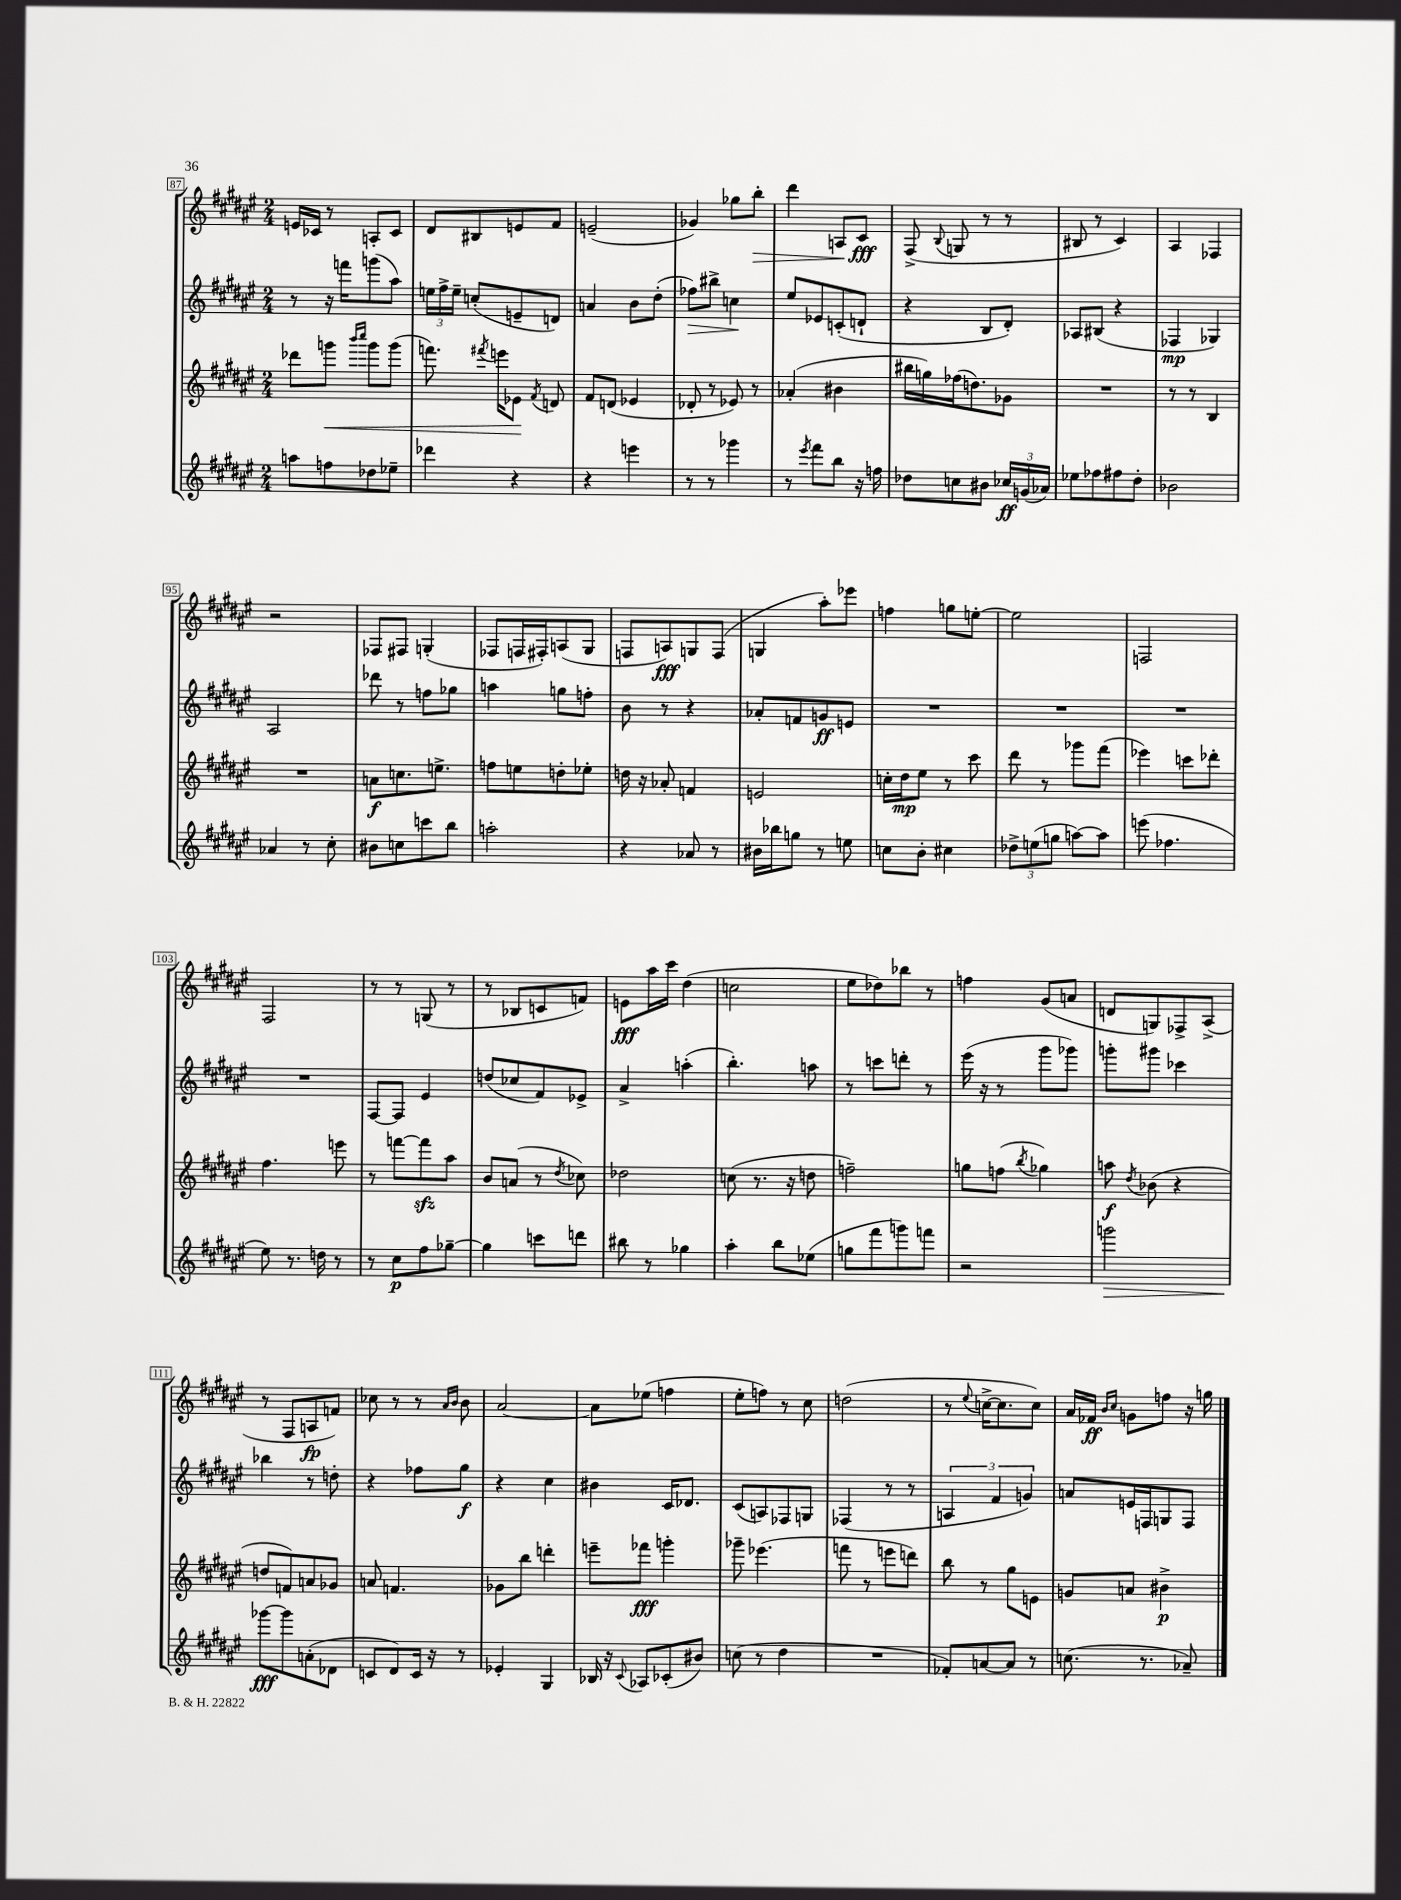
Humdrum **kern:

**kern	**kern	**kern	**kern
*staff4	*staff3	*staff2	*staff1
*clefG2	*clefG2	*clefG2	*clefG2
*k[f#c#g#d#a#e#]	*k[f#c#g#d#a#e#]	*k[f#c#g#d#a#e#]	*k[f#c#g#d#a#e#]
*M2/4	*M2/4	*M2/4	*M2/4
8aa	8ddd-	8r	16e
.	.	.	16c-
8ff	8ggg	16r	8r
.	.	16fff	.
.	16qqbbb	.	.
.	16qqcccc#	.	.
8dd-	8ggg	(8ggg	8A'
8ee-~	(8ggg	8aa#)	8c-
=	=	=	=
4ddd-	8.fff)	24ee	8d#
.	.	24ff#^	.
.	.	24ee~	.
.	.	(8cc'	8B#
.	8qfff#	.	.
.	16eee	.	.
4r	8e-	8e~	8e
.	8qf#	.	.
.	8d	8d)	8f#
=	=	=	=
4r	8f#	4a	(2e~
.	(8d	.	.
4eee	4e-	8b	.
.	.	(8dd#'	.
=	=	=	=
8r	8d-'	8ff-)	4g-)
8r	8r	8bb#^	.
4ggg-	8e-)	4cc	8gg-
.	8r	.	8bb'
=	=	=	=
8r	(4a-'	8ee#	4ddd#
8qeee#	.	.	.
8fff#	.	8e-	.
8bb	4b#	(8c'	8A
16r	.	8d`	8c#
16ff	.	.	.
=	=	=	=
8dd-	16bb#	4r	(8F#^
.	16gg)	.	.
.	.	.	8qqB
8cc	(16ff-	.	8G
.	8.dd)	.	.
8b#	.	8B	8r
24cc-	8g-	8d#')	8r
(24g	.	.	.
24a-)	.	.	.
=	=	=	=
8ee-	2r	8A-	8B#
8ff-	.	(8B#	8r
8ff#	.	4r	4c#)
8dd#'	.	.	.
=	=	=	=
2b-	8r	4F-	4A#
.	8r	.	.
.	4B	4G-)	4F-
=	=	=	=
4a-	2r	2A#	2r
8r	.	.	.
8cc#'	.	.	.
=	=	=	=
8b#	8a	8ddd-	8F-
8cc	8.cc	8r	8F#
8ccc	.	8ff	(4G'
.	8.ee^	.	.
8bb	.	8gg-	.
=	=	=	=
2aa'	8ff	4aa	8F-
.	8ee	.	16F
.	.	.	16F#')
.	8dd'	8gg	(8A
.	8ee-'	8ff'	8G#
=	=	=	=
4r	16dd	8b	8F
.	16r	.	.
.	8a-'	8r	8A)
8a-	4f	4r	8G
8r	.	.	(8F
=	=	=	=
16b#	2e	8a-'	4G
16bb-	.	.	.
8gg	.	8f	.
8r	.	8g	8aa#')
8ee	.	8e	8eee-
=	=	=	=
8cc	16cc'	2r	4ff
.	16dd#	.	.
8b'	8ee#	.	.
4cc#	8r	.	8gg
.	8ccc#	.	[8ee'
=	=	=	=
12dd-^	8ddd#	2r	2ee]
(12ee	.	.	.
.	8r	.	.
12gg	.	.	.
[8aa)	8ggg-	.	.
8aa]	(8fff#	.	.
=	=	=	=
(8eee	4eee-)	2r	2F
4.ff-	.	.	.
.	8ccc	.	.
.	8ddd-'	.	.
=	=	=	=
8ee#)	4.ff#	2r	2F#
8.r	.	.	.
16dd	.	.	.
8r	8eee	.	.
=	=	=	=
8r	8r	[8F#	8r
8cc#	[8fff	8F#]	8r
8ff#	8fff]	4e#	(8G
[8gg-~	8aa#	.	8r
=	=	=	=
4gg-]	8b	(8dd	8r
.	(8a	8cc-	8B-
8ccc	8r	8f#)	8c
.	8qdd#	.	.
8ddd	8cc-)	8e-^	8f)
=	=	=	=
8bb#	2dd-	4a#^	8e
8r	.	.	16aa#
.	.	.	16ccc#
4gg-	.	(4aa'	(4dd#
=	=	=	=
4aa#'	(8cc	4.bb')	2cc
.	8.r	.	.
8bb	.	.	.
.	16r	.	.
(8ee-	8dd	8aa	.
=	=	=	=
8gg	2ff~)	8r	8ee#
8fff#	.	8ccc	8dd-)
8ggg)	.	8ddd'	8bb-
8fff	.	8r	8r
=	=	=	=
2r	8gg	(16eee#	4ff
.	.	16r	.
.	(8ff	8r	.
.	8qbb	.	.
.	4gg-)	8ggg#	(8g#
.	.	8ggg-)	8a
=	=	=	=
2ggg	8aa	8ggg'	8d
.	8qdd#	.	.
.	(8b-	8ggg#	8G)
.	4r	4ccc-	8F-^
.	.	.	(8A#^
=	=	=	=
[8ggg-	8dd	4bb-	8r
8ggg-]	8f)	.	8F#
(8a'	8a	8r	8A
8d-	8g-	8dd'	8f)
=	=	=	=
8c	8a	4r	8cc-
8d#)	4.f	.	8r
16c	.	8ff-	8r
16r	.	.	.
.	.	.	16qqa#
.	.	.	16qqb
8r	.	8gg#	8b
=	=	=	=
4e-'	8g-	4r	[2a#
.	8bb	.	.
4G#	4ddd'	4cc#	.
=	=	=	=
16B-	8eee~	4b#	8a#]
16r	.	.	.
8qqc#	.	.	.
8A-	8fff-	.	(8ee-
(8c-'	4ggg'	16c#	4ff
.	.	8.d-	.
8b#)	.	.	.
=	=	=	=
(8cc	8ggg-~	(8c#	8ee#'
8r	(4.eee-	8A)	8ff)
4dd#	.	8F-	8r
.	.	8G	8cc#
=	=	=	=
2r	8fff	(4F-	(2dd
.	8r	.	.
.	8eee	8r	.
.	8ddd)	8r	.
=	=	=	=
8f-')	8bb	6A	8r
.	.	.	8qqee#
[8a	8r	.	[16cc^
.	.	6f#	.
.	.	.	8.cc]
8a]	8gg#	.	.
.	.	6g)	.
8r	8e	.	8cc)
=	=	=	=
(8.cc	8g	8a	16a#
.	.	.	16f-
.	.	.	16qqb
.	.	.	16qqcc#
.	8a	16e	8g
8.r	.	16F	.
.	4b#^	8G	8ff
8a-~)	.	8F	16r
.	.	.	16gg
==	==	==	==
*-	*-	*-	*-
